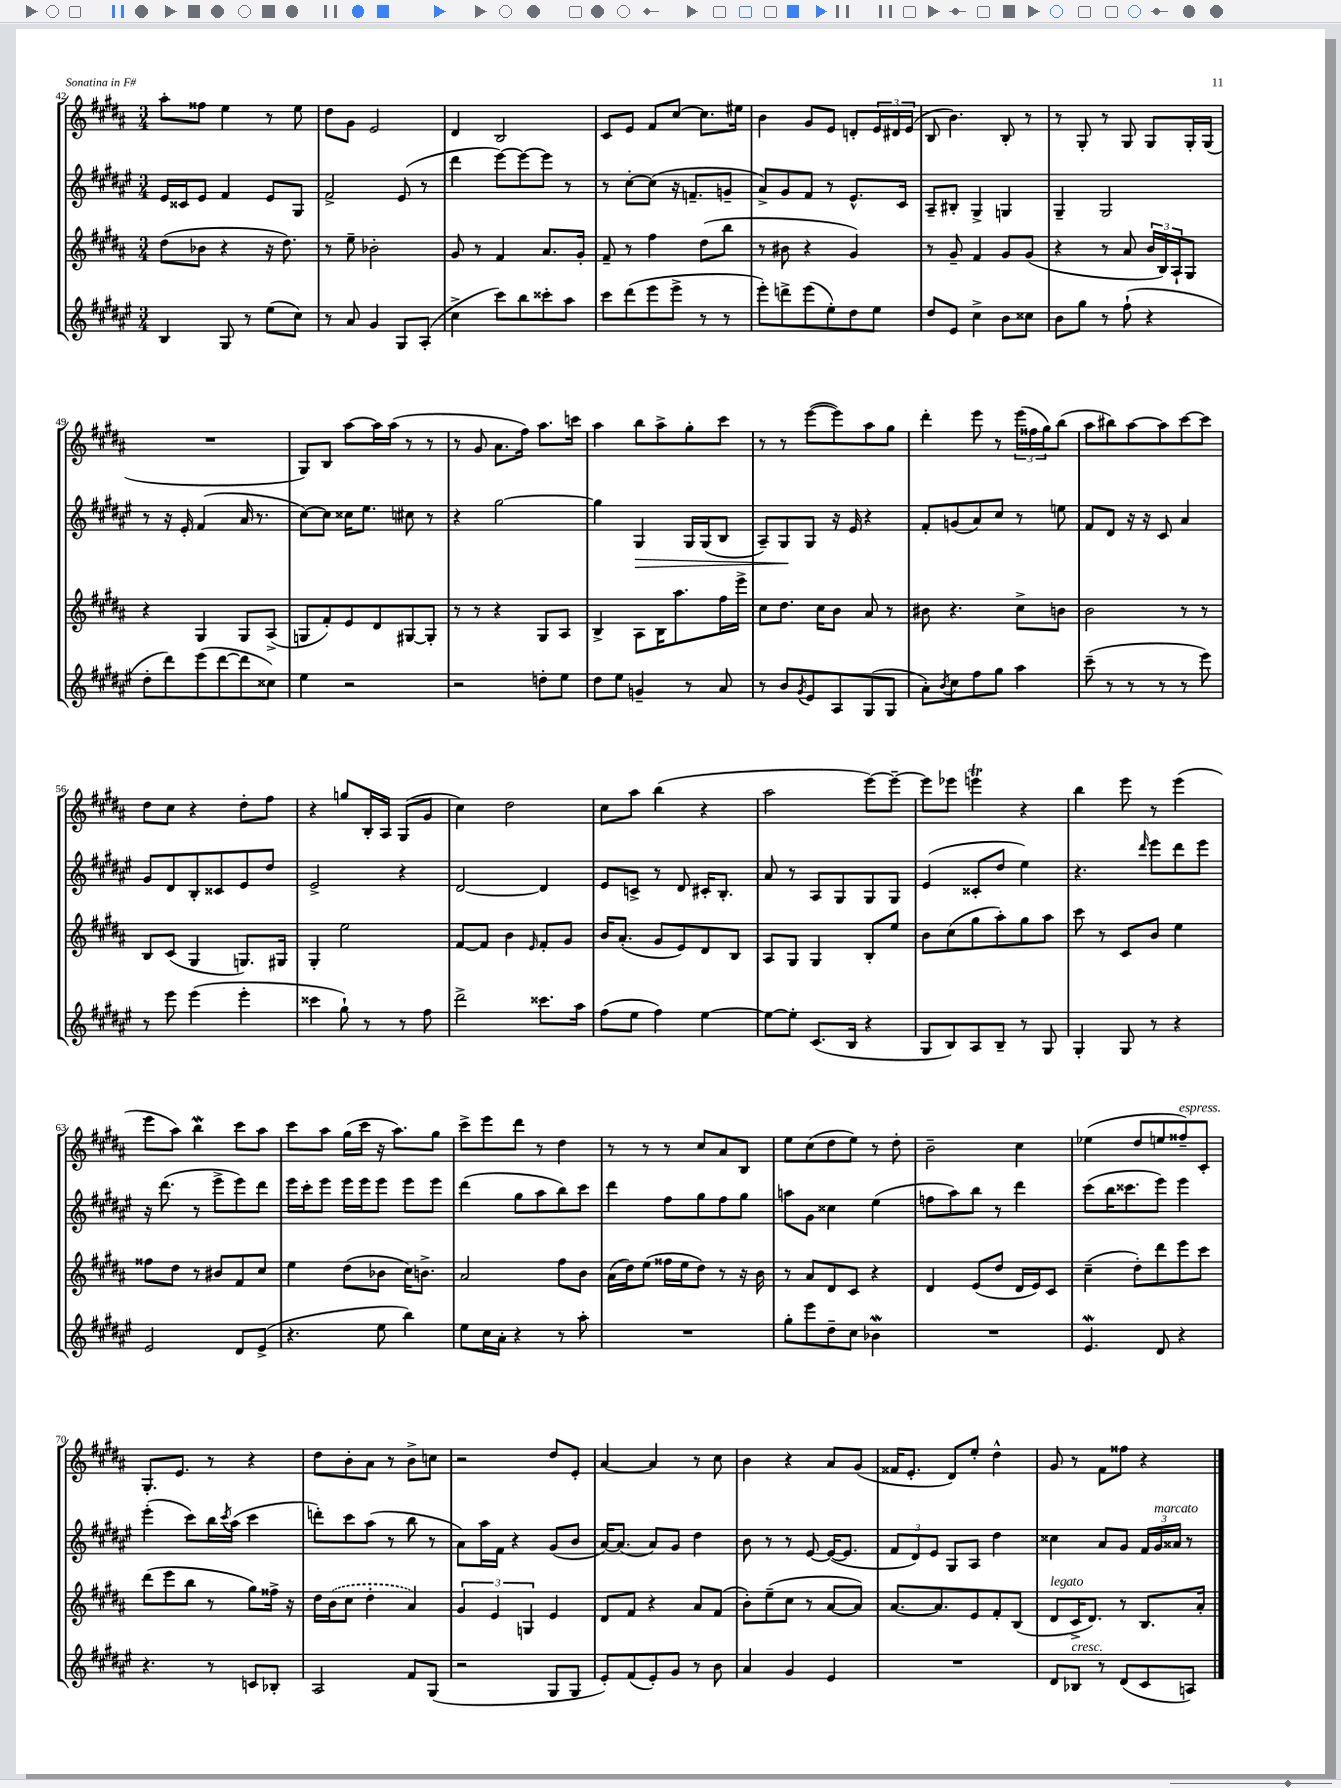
<<
\new StaffGroup <<
\new Staff = "s0" {
    \clef treble \key b \major \numericTimeSignature \time 3/4
    ais''8-. fisis''8 e''4 r8 e''8 |
    dis''8 gis'8 e'2 |
    dis'4 b2 |
    cis'8 e'8 fis'8 cis''8~ cis''8. eis''16 |
    b'4 gis'8 e'8 d'8-. \tuplet 3/2 { e'16 dis'16 e'16( } |
    b8 b'4.) b8-. r8 |
    r8 gis8-. r8 gis8 gis8 gis16-. gis16( |
    R2. |
    gis8) b8 ais''8~ ais''16 ais''16( r8 r8 |
    r8 gis'8 ais'8. fis''16) ais''8. c'''16 |
    ais''4 b''8 ais''8-> gis''8-. cis'''8 |
    r8 r8 e'''8~( e'''8) ais''8 gis''8 |
    dis'''4-. e'''8 r8 \tuplet 3/2 { e'''16( fisis''16 gis''16) } b''8( |
    ais''8 bis''8) ais''8~ ais''8 cis'''8~ cis'''8 |
    dis''8 cis''8 r4 dis''8-. fis''8 |
    r4 g''8 b16-. ais16 gis8( gis'8 |
    cis''4) dis''2 |
    cis''8 ais''8 b''4( r4 |
    ais''2 e'''8~) e'''8~-- |
    e'''8 ees'''8 e'''4\trill r4 |
    b''4 e'''8 r8 e'''4( |
    e'''8 ais''8) b''4\mordent cis'''8 ais''8 |
    cis'''8 ais''8 gis''16( cis'''16 r16 ais''8.) gis''8 |
    cis'''8-> e'''8 dis'''8 r8 dis''4 |
    r8 r8 r8 cis''8 ais'8 b8 |
    e''8 cis''8( dis''8 e''8) r8 dis''8-. |
    b'2-- cis''4 |
    ees''4( dis''8 e''8 fisis''8--^\markup { \italic "espress." }) cis'8-. |
    gis8.-. e'8. r8 r4 |
    dis''8 b'8-. ais'8 r8 b'8-> c''8 |
    r2 dis''8 e'8-. |
    ais'4~ ais'4 r8 cis''8 |
    b'4 r4 ais'8 gis'8( |
    fisis'16 e'8.-. dis'8) e''8-. dis''4-^ |
    gis'8 r8 fis'8 fisis''8 r4 \bar "|." |
}
\new Staff = "s1" {
    \clef treble \key fis \major \numericTimeSignature \time 3/4
    eis'16 cisis'16 eis'8 fis'4 eis'8 gis8 |
    fis'2-> eis'8( r8 |
    dis'''4 eis'''8~) eis'''8~ eis'''8 r8 |
    r8 cis''8~-. cis''8( r16 f'8.-- g'8-- |
    ais'8->) gis'8 fis'8 r8 eis'8.-^ cis'16 |
    ais8-- bis8-. gis4-> g4 |
    gis4-- gis2 |
    r8 r16 eis'16-. fis'4( ais'16 r8. |
    cis''8~) cis''8 cisis''16 eis''8. cis''8 r8 |
    r4 gis''2~ |
    gis''4 gis4\> gis16 gis16( b8 |
    ais8--) gis8\! gis8 r16 eis'16 r4 |
    fis'8-. g'8( ais'8) cis''8 r8 e''8 |
    fis'8 dis'8 r16 r16 cis'8 ais'4 |
    gis'8 dis'8 b8-. cisis'8 eis'8 dis''8 |
    eis'2-> r4 |
    dis'2~ dis'4 |
    eis'8 c'8-> r8 dis'8 cis'16-. b8.-. |
    ais'8 r8 ais8 gis8 gis8 gis8 |
    eis'4( cisis'8-. dis''8 eis''4) |
    r4. \grace { dis'''16 } eis'''8 dis'''8 eis'''8 |
    r16 dis'''8.( r8 eis'''8-> eis'''8) dis'''8 |
    eis'''16 cis'''16-. eis'''8 eis'''16 eis'''16 eis'''8 eis'''8 eis'''8 |
    dis'''4( gis''8 ais''8 b''8) cis'''8 |
    dis'''4 fis''8 gis''8 fis''8 gis''8 |
    a''8 gis'8 cisis''4 eis''4( |
    f''8 ais''8) b''8 r8 dis'''4 |
    cis'''8( b''16 cisis'''8. eis'''8) eis'''4 |
    eis'''4-.( cis'''8) b''16 \acciaccatura { cis'''8 } ais''16( cis'''4 |
    d'''8-.) cis'''8 ais''8( r8 b''8 r8 |
    ais'8) ais''16 fis'16 r4 gis'8( b'8 |
    ais'16~) ais'8.( ais'8) gis'8 dis''4 |
    b'8 r8 r8 eis'8~ eis'16~( eis'8. |
    \tuplet 3/2 { fis'8 dis'8) eis'8 } gis8 ais8 dis''4 |
    cisis''4 ais'8 gis'8 \tuplet 3/2 { fis'16 gis'16^\markup { \italic "marcato" } aisis'16 } r8 \bar "|." |
}
\new Staff = "s2" {
    \clef treble \key b \major \numericTimeSignature \time 3/4
    dis''8( bes'8 r4 r16 dis''8.) |
    r8 e''8-- bes'2-. |
    gis'8 r8 fis'4 ais'8. gis'16-. |
    fis'8-- r8 fis''4 dis''8( b''8 |
    r8 bis'8 r4 gis'4) |
    r8 gis'8-- fis'4 gis'8 gis'8( |
    r4 r8 ais'8 \tuplet 3/2 { b'16 b16) ais16-! } gis8 |
    r4 gis4 gis8 ais8->( |
    g8 fis'8-.) e'8 dis'8 gis8~ gis8-. |
    r8 r8 r4 gis8 ais8 |
    b4-> ais8 b16 ais''8. fis''16 e'''16-> |
    cis''8 dis''8. cis''16 b'8 ais'8 r8 |
    bis'8 r4. cis''8-> b'8 |
    b'2 r8 r8 |
    b8 cis'8( gis4 g8.) gis16 |
    gis4-. e''2 |
    fis'8~ fis'8 b'4 \grace { e'16 } fis'8-. gis'8 |
    b'16 ais'8.-.( gis'8 e'8) dis'8 b8 |
    ais8 gis8 gis4 b8-. e''8 |
    b'8 cis''8( gis''8 ais''8-.) gis''8 ais''8 |
    cis'''8 r8 cis'8 b'8 e''4 |
    fisis''8 dis''8 r8 bis'8 fis'8 cis''8 |
    e''4 dis''8( bes'8 cis''16) b'8.-> |
    ais'2 fis''8 b'8 |
    ais'16( dis''16) e''8( fisis''16 e''16 dis''8) r8 r16 b'16 |
    r8 ais'8 dis'8 cis'8 r4 |
    dis'4 e'8( dis''8 dis'16 e'16) cis'8 |
    cis''4--( dis''8-.) dis'''8 e'''8 cis'''8 |
    dis'''8( e'''8 b''8 r8 gis''8) fisis''16-> r16 |
    dis''16 \once \slurDashed b'16( cis''8 dis''4-. ais'4) |
    \tuplet 3/2 { gis'4 e'4 g4 } e'4 |
    dis'8 fis'8 r4 ais'8 fis'8( |
    b'8-.) e''8--( cis''8 r8 ais'8~ ais'8) |
    ais'8.~ ais'8. e'8 fis'8-. b8( |
    dis'8^\markup { \italic "legato" } cis'16-> dis'8.) r8 b8. ais'16-. \bar "|." |
}
\new Staff = "s3" {
    \clef treble \key fis \major \numericTimeSignature \time 3/4
    b4 gis8 r8 eis''8( cis''8) |
    r8 ais'8 gis'4 gis8 ais8-.( |
    cis''4-> cis'''8) b''8 cisis'''8-. ais''8 |
    cis'''8 dis'''8( eis'''8 eis'''8-> r8 r8 |
    eis'''8-.) d'''8-> eis'''8( eis''8-.) dis''8 eis''8 |
    dis''8 eis'8 cis''4-> b'8 cisis''8 |
    b'8 gis''8 r8 fis''8-!( r4 |
    dis''8-. dis'''8) eis'''8( dis'''8~ dis'''8 cisis''8) |
    eis''4 r2 |
    r2 d''8-. eis''8 |
    dis''8 eis''8 g'4-- r8 ais'8 |
    r8 b'8 \acciaccatura { gis'8 } eis'8 ais8 gis8( gis8 |
    ais'8-.) \acciaccatura { b'8 } cis''8 fis''8 gis''8 ais''4 |
    cis'''8--( r8 r8 r8 r8 eis'''8) |
    r8 eis'''8 eis'''4( eis'''4-. |
    cisis'''4 gis''8-!) r8 r8 fis''8 |
    dis'''2-> cisis'''8. ais''16 |
    fis''8( eis''8 fis''4) eis''4~ |
    eis''8~ eis''8-. cis'8.( b16 r4 |
    gis8 b8) ais8 b8-- r8 gis8 |
    gis4-. gis8 r8 r4 |
    eis'2 dis'8 eis'8->( |
    r4. eis''8 b''4) |
    eis''8 cis''16 ais'16-. r4 r8 ais''8-. |
    R2. |
    gis''8-. eis'''8 dis''8-- cis''8 bes'4\mordent |
    R2. |
    eis'4.\mordent dis'8 r4 |
    r4. r8 c'8 bes8-. |
    ais2 fis'8 gis8( |
    r2 gis8 gis8 |
    eis'8-.) fis'8( eis'8-.) gis'8 r8 b'8 |
    ais'4 gis'4 eis'4 |
    R2. |
    dis'8 bes8^\markup { \italic "cresc." } r8 dis'8( cis'8 a8) \bar "|." |
}
>>
>>
\layout { \context { \Score currentBarNumber = #42 } }
